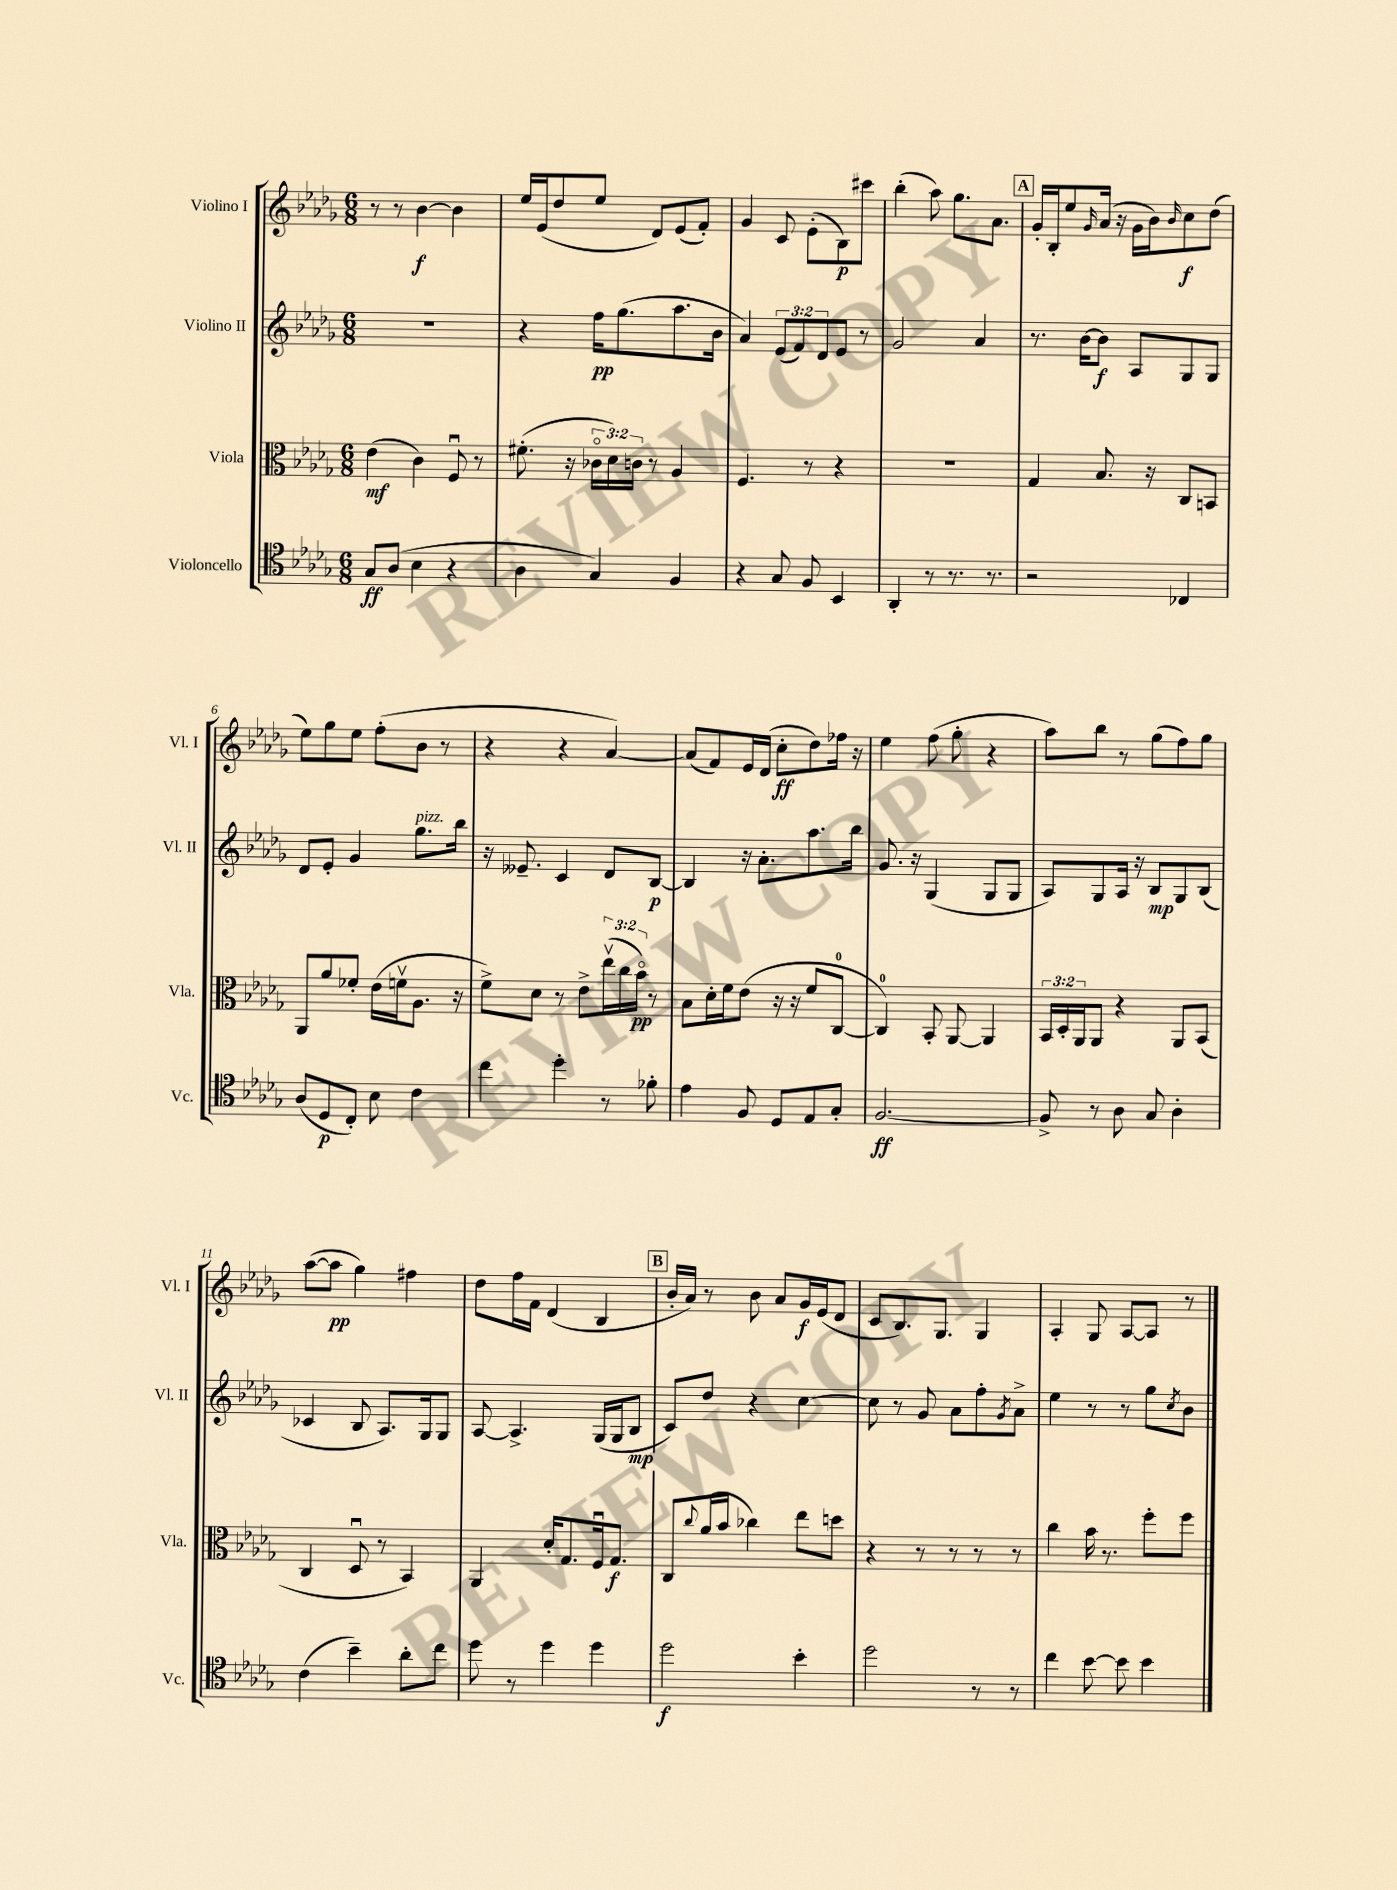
<<
\new StaffGroup <<
\new Staff = "s0" \with { instrumentName = "Violino I" shortInstrumentName = "Vl. I" } {
    \clef treble \key des \major \numericTimeSignature \time 6/8
    r8 r8 bes'4~\f bes'4 |
    ees''16 ees'16( des''8 ees''8 des'8) ees'8( f'8-.) |
    ges'4 c'8 ees'8-.( bes8\p) cis'''8 |
    bes''4-.( aes''8) ges''8. aes'8. |
    \mark \markup { \box "A" } ges'16-. bes16-. ees''8 \grace { ges'16 } aes'16( r16 ges'16 bes'16) \grace { bes'16 } c''8\f des''8( |
    ees''8) ges''8 ees''8 f''8-.( bes'8 r8 |
    r4 r4 aes'4~) |
    aes'8( f'8) ees'16 des'16( c''8-.\ff des''8) fes''16 r16 |
    ees''4 f''8( ges''8-. r4 |
    aes''8) bes''8 r8 ges''8( f''8) ges''8 |
    aes''8~( aes''8\pp ges''4) fis''4 |
    des''8 f''16 f'16 des'4( bes4 |
    \mark \markup { \box "B" } bes'16-. aes'16) r8 bes'8 aes'8 ges'16\f ees'16( des'8 |
    c'8 bes8.) ges8. ges4 |
    aes4-. ges8 aes8~ aes8 r8 \bar "|." |
}
\new Staff = "s1" \with { instrumentName = "Violino II" shortInstrumentName = "Vl. II" } {
    \clef treble \key des \major \numericTimeSignature \time 6/8 \override Staff.TupletNumber.text = #tuplet-number::calc-fraction-text
    R2. |
    r4 f''16\pp ges''8.( aes''8. bes'16 |
    aes'4) \tuplet 3/2 { ees'8( f'8) des'8 } ees'8 r8 |
    ges'2 aes'4 |
    \mark \markup { \box "A" } r8. bes'16~ bes'8\f aes8 ges8 ges8 |
    des'8 ees'8-. ges'4 ges''8.^\markup { \italic "pizz." } bes''16 |
    r16 eeses'8.-- c'4 des'8 bes8~\p |
    bes4 r16 aes'8.-. aes''8. bes''16 |
    ges'8. r16 ges4( ges8 ges8 |
    aes8) ges8 aes16 r16 bes8\mp ges8 bes8( |
    ces'4 bes8 aes8.) ges16 ges8 |
    aes8~ aes4.-> ges16( ges16 bes8\mp |
    \mark \markup { \box "B" } c'8) des''8 r4 c''4~ |
    c''8 r8 ges'8 aes'8 f''8-. \acciaccatura { ges'8 } aes'8-> |
    ees''4 r8 r8 ges''8 \acciaccatura { c''8 } bes'8 \bar "|." |
}
\new Staff = "s2" \with { instrumentName = "Viola" shortInstrumentName = "Vla." } {
    \clef alto \key des \major \numericTimeSignature \time 6/8 \override Staff.TupletNumber.text = #tuplet-number::calc-fraction-text
    ees'4\mf( c'4) f8\downbow r8 |
    fis'8.-.( r16 \tuplet 3/2 { ces'16\flageolet des'16) c'16 } r8 aes4 |
    f4. r8 r4 |
    R2. |
    \mark \markup { \box "A" } ges4 bes8. r16 c8 b,8 |
    aes,8 aes'8 fes'8-. ees'16( f'16\upbow aes8. r16 |
    f'8->) des'8 r8 ees'8-> \tuplet 3/2 { ees''16\upbow( c''16 bes'16\flageolet\pp) } r8 |
    bes8 des'16-. f'16 ees'8( r16 r16 f'8 c8-0~ |
    c4-0) bes,8-. aes,8~ aes,4 |
    \tuplet 3/2 { bes,16 des16-. aes,16 } aes,8 r4 aes,8 bes,8( |
    c4 des8\downbow r8 bes,4) |
    aes,4 des'16-. ges8. f16\downbow ges8.\f |
    \mark \markup { \box "B" } c8 \appoggiatura { c''8 } aes'16( bes'16 ces''4) ees''8 d''8 |
    r4 r8 r8 r8 r8 |
    c''4 bes'16 r8. f''8-. f''8 \bar "|." |
}
\new Staff = "s3" \with { instrumentName = "Violoncello" shortInstrumentName = "Vc." } {
    \clef tenor \key des \major \numericTimeSignature \time 6/8
    ges8\ff aes8( bes4 r4 |
    aes4 ges4) f4 |
    r4 ges8 f8 bes,4 |
    aes,4-. r8 r8. r8. |
    \mark \markup { \box "A" } r2 ces4 |
    aes8( des8\p c8-.) bes8 c'4 |
    c''4 des''4-. r8 fes'8-. |
    ees'4 f8 des8 ees8 ges8-. |
    f2.~\ff |
    f8-> r8 aes8 ges8 aes4-. |
    c'4( bes'4--) aes'8-. c''8 |
    des''8 r8 des''4 des''4 |
    \mark \markup { \box "B" } des''2\f bes'4-. |
    des''2 r8 r8 |
    c''4 bes'8~ bes'8 bes'4 \bar "|." |
}
>>
>>
